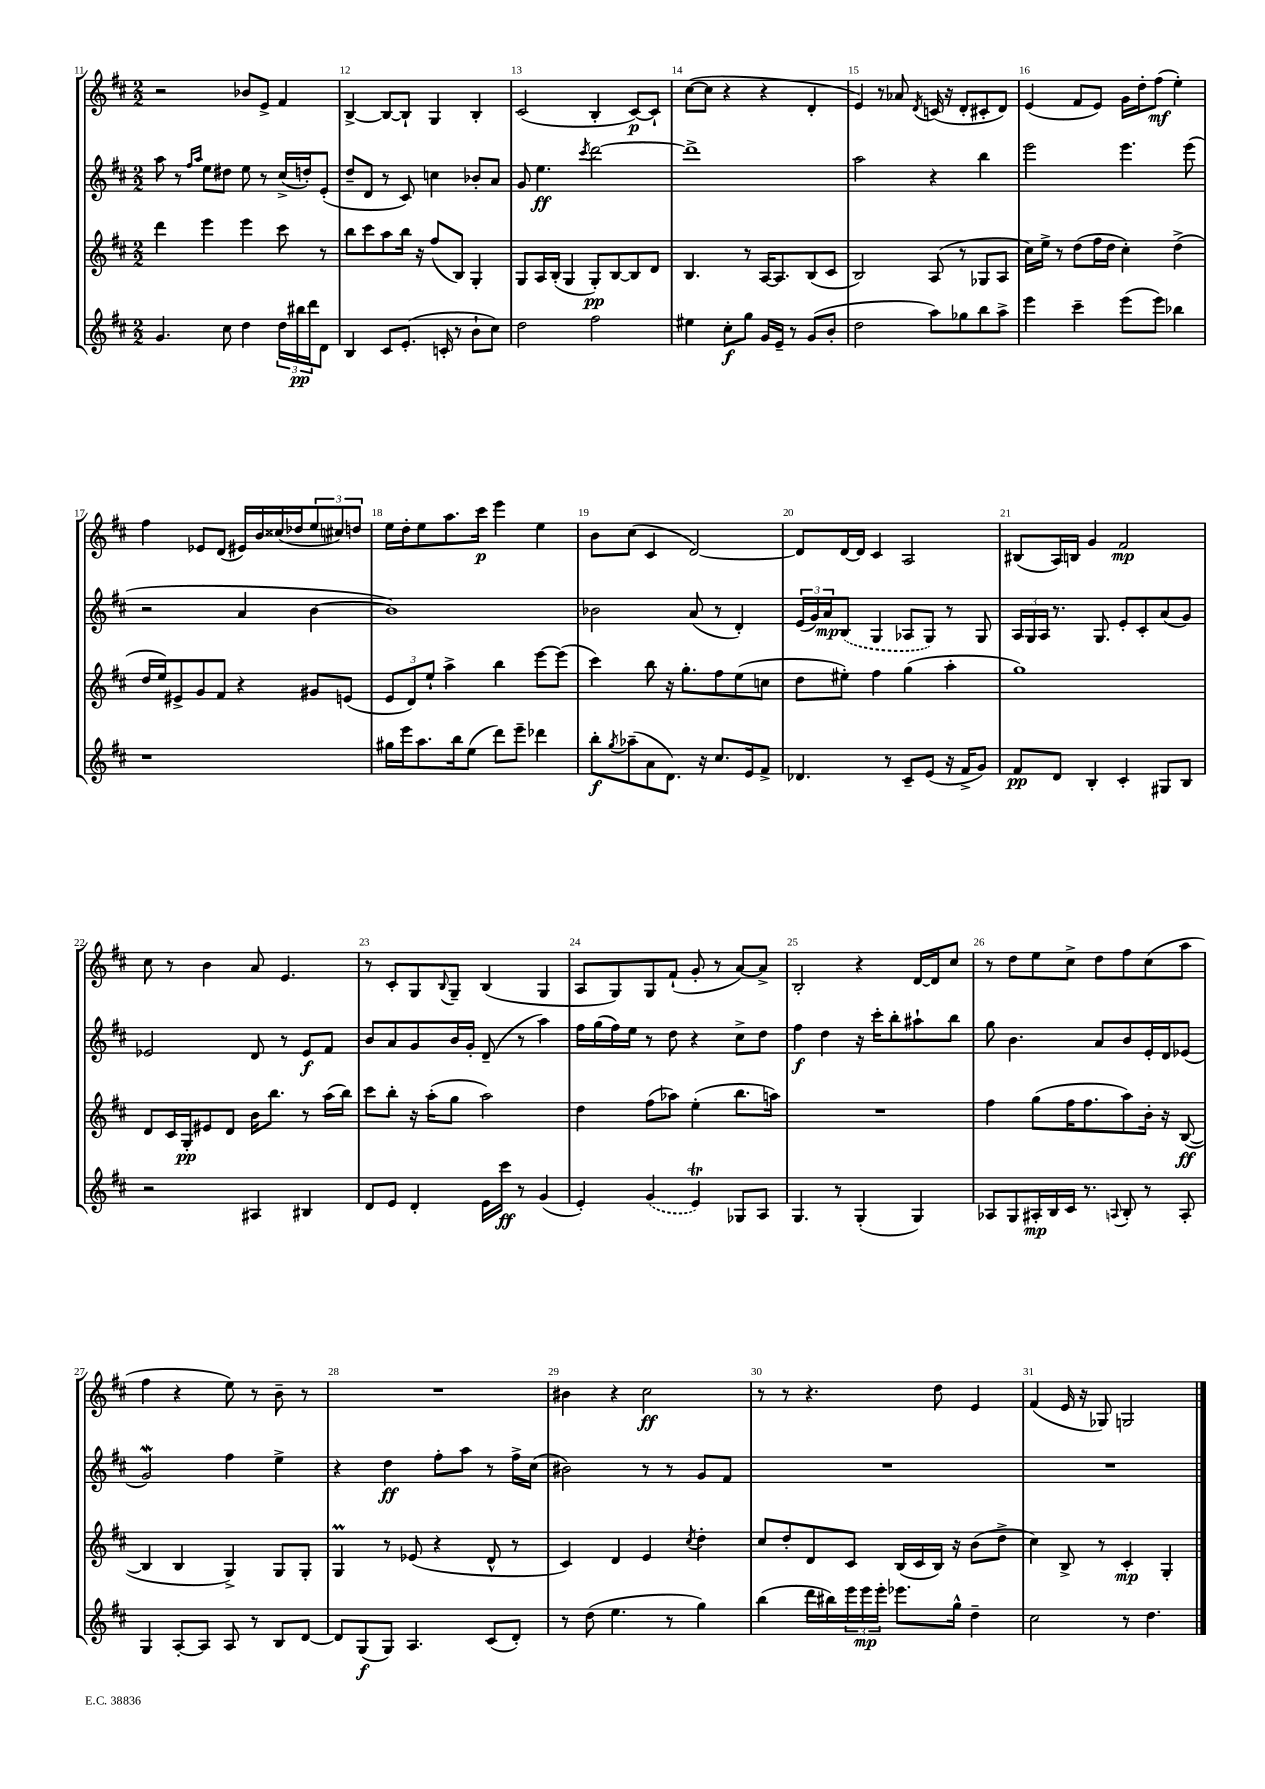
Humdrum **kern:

**kern	**kern	**kern	**kern
*staff4	*staff3	*staff2	*staff1
*clefG2	*clefG2	*clefG2	*clefG2
*k[f#c#]	*k[f#c#]	*k[f#c#]	*k[f#c#]
*M2/2	*M2/2	*M2/2	*M2/2
4.g	4ddd	8aa	2r
.	.	8r	.
.	.	16qqff#	.
.	.	16qqaa	.
.	4eee	8ee	.
8cc#	.	8dd#	.
4dd	4eee	8ee	8b-
.	.	8r	8e^
24dd	8ccc#	(16cc#^	4f#
24bb#	.	.	.
.	.	16dd')	.
24ddd	.	.	.
8d	8r	(8e'	.
=	=	=	=
4B	8bb	8dd~	[4B^
.	8ccc#	8d	.
8c#	8aa	8r	8B_
(8.e'	16bb	8c#)	8B`]
.	16r	.	.
.	(8ff#	4cc	4G
16c'	.	.	.
8r	8B)	.	.
8b`	4G'	8b-'	4B'
8cc#)	.	8a	.
=	=	=	=
2dd	8G	8g	(2c#
.	16A	4.ee	.
.	(16B'	.	.
.	4G	.	.
.	.	8qccc#	.
2ff#	8G')	[2ddd	4B'
.	[8B	.	.
.	8B]	.	[8c#)
.	8d	.	8c#`]
=	=	=	=
4ee#	4.B	1ddd^]	([8cc#
.	.	.	8cc#]
8cc#'	.	.	4r
8gg	8r	.	.
16g	[16A	.	4r
16e~	8.A]	.	.
8r	.	.	.
(8g	(8B	.	4d'
8b'	8c#	.	.
=	=	=	=
2dd	2B)	2aa	4e)
.	.	.	8r
.	.	.	8a-
.	.	.	8qd
8aa)	(8A	4r	(16c
.	.	.	16r
8gg-	8r	.	8d'
8bb	8G-	4bb	8c#'
8aa^	8A	.	8d)
=	=	=	=
4eee	16cc#)	2eee	(4e
.	16ee^	.	.
.	8r	.	.
4ccc#~	(8dd	.	8f#
.	16ff#	.	8e)
.	16dd	.	.
(8eee	4cc#')	4.eee	16g
.	.	.	16dd'
8eee)	.	.	(8ff#
4bb-	(4dd^	.	4ee')
.	.	(8eee	.
=	=	=	=
1r	16dd	2r	4ff#
.	16ee)	.	.
.	8e#^	.	.
.	8g	.	8e-
.	8f#	.	(8d
.	4r	4a	16e#)
.	.	.	16b
.	.	.	(16cc##
.	.	.	16dd-
.	8g#	[4b	12ee
.	.	.	12cc#)
.	(8e	.	.
.	.	.	12dd
=	=	=	=
16gg#	12e	1b])	16ee
16eee	.	.	16dd'
.	12d)	.	.
8.aa	.	.	8ee
.	12ee`	.	.
.	4aa^	.	8.aa
16bb	.	.	.
(8ee	.	.	.
.	.	.	16ccc#
8ddd)	4bb	.	4eee
8eee~	.	.	.
4ddd-	[8eee	.	4ee
.	(8eee]	.	.
=	=	=	=
8bb'	4ccc#)	2b-	8b
8qgg	.	.	.
(8aa-~	.	.	(8cc#
8a	8bb	.	4c#
8.d)	16r	.	.
.	8.gg'	.	.
.	.	(8a	[2d)
16r	.	.	.
8.cc#	8ff#	8r	.
.	(8ee	4d')	.
16e	.	.	.
8f#^	8cc	.	.
=	=	=	=
4.d-	8dd	(24e	8d]
.	.	24g)	.
.	.	24a	.
.	8ee#')	(8B	[16d
.	.	.	16d]
.	4ff#	4G	4c#
8r	.	.	.
8c#~	(4gg	8A-	2A
(8e	.	8G)	.
16r	4aa'	8r	.
16f#^	.	.	.
8g)	.	8G	.
=	=	=	=
8f#	1gg)	24A	(8B#
.	.	24G	.
.	.	24A	.
8d	.	8.r	16A)
.	.	.	16B
4B'	.	.	4g
.	.	8.G	.
4c#'	.	8e'	2f#
.	.	8c#'	.
8G#	.	(8a	.
8B	.	8g)	.
=	=	=	=
2r	8d	2e-	8cc#
.	16c#	.	8r
.	16G'	.	.
.	8e#	.	4b
.	8d	.	.
4A#	16b	8d	8a
.	8.bb	.	.
.	.	8r	4.e
4B#	8r	8e-	.
.	(16aa	8f#	.
.	16bb)	.	.
=	=	=	=
8d	8ccc#	8b	8r
8e	8bb'	8a	8c#'
4d'	16r	8g	8G
.	(16aa'	.	.
.	.	.	8qqB
.	8gg	16b	8G~
.	.	16g'	.
16e	2aa)	(8d~	(4B
16ccc#	.	.	.
8r	.	8r	.
(4g	.	4aa)	4G
=	=	=	=
4e')	4dd	16ff#	8A
.	.	(16gg	.
.	.	16ff#)	8G)
.	.	16ee	.
(4g	(8ff#	8r	8G
.	8aa-)	8dd	(8f#`
4e)	(4ee'	4r	8g'
.	.	.	8r
8G-	8.bb	8cc#^	[8a)
8A	.	8dd	8a^]
.	16aa)	.	.
=	=	=	=
4.G	1r	4ff#	2B'
.	.	4dd	.
8r	.	.	.
(4G'	.	16r	4r
.	.	16ccc#'	.
.	.	8bb'	.
4G)	.	8aa#`	[16d
.	.	.	16d]
.	.	8bb	8cc#
=	=	=	=
8A-	4ff#	8gg	8r
8G	.	4.b	8dd
16A#'	(8gg	.	8ee
16B	.	.	.
16c#	16ff#	.	8cc#^
8.r	8.ff#	.	.
.	.	8a	8dd
8qqA	.	.	.
8B'	8aa)	8b	8ff#
8r	16b'	16e'	(8cc#
.	16r	16d	.
8A'	([8B	(8e-	8aa
=	=	=	=
4G	4B]	2g)	4ff#
[8A'	4B	.	4r
8A]	.	.	.
8A	4G^)	4ff#	8ee)
8r	.	.	8r
8B	8G	4ee^	8b~
[8d	8G'	.	8r
=	=	=	=
8d]	4G	4r	1r
(8G	.	.	.
8G)	8r	4dd	.
4.A	(8e-	.	.
.	4r	8ff#'	.
.	.	8aa	.
(8c#	8d^^	8r	.
8d')	8r	16ff#^	.
.	.	(16cc#	.
=	=	=	=
8r	4c#)	2b#)	4b#
(8dd	.	.	.
4.ee	4d	.	4r
.	4e	8r	2cc#
8r	.	8r	.
.	8qcc#	.	.
4gg)	4dd'	8g	.
.	.	8f#	.
=	=	=	=
(4bb	8cc#	1r	8r
.	8dd'	.	8r
16ddd	8d	.	4.r
16bb#)	.	.	.
24eee	8c#	.	.
24eee	.	.	.
24eee'	.	.	.
8.eee-	(16B	.	.
.	16c#	.	.
.	16B)	.	8dd
16gg^^	16r	.	.
4dd~	(8b	.	4e
.	8dd^	.	.
=	=	=	=
2cc#	4cc#)	1r	(4f#
.	8B^	.	16e
.	.	.	16r
.	8r	.	8G-)
8r	4c#'	.	2G
4.dd	.	.	.
.	4G'	.	.
==	==	==	==
*-	*-	*-	*-
